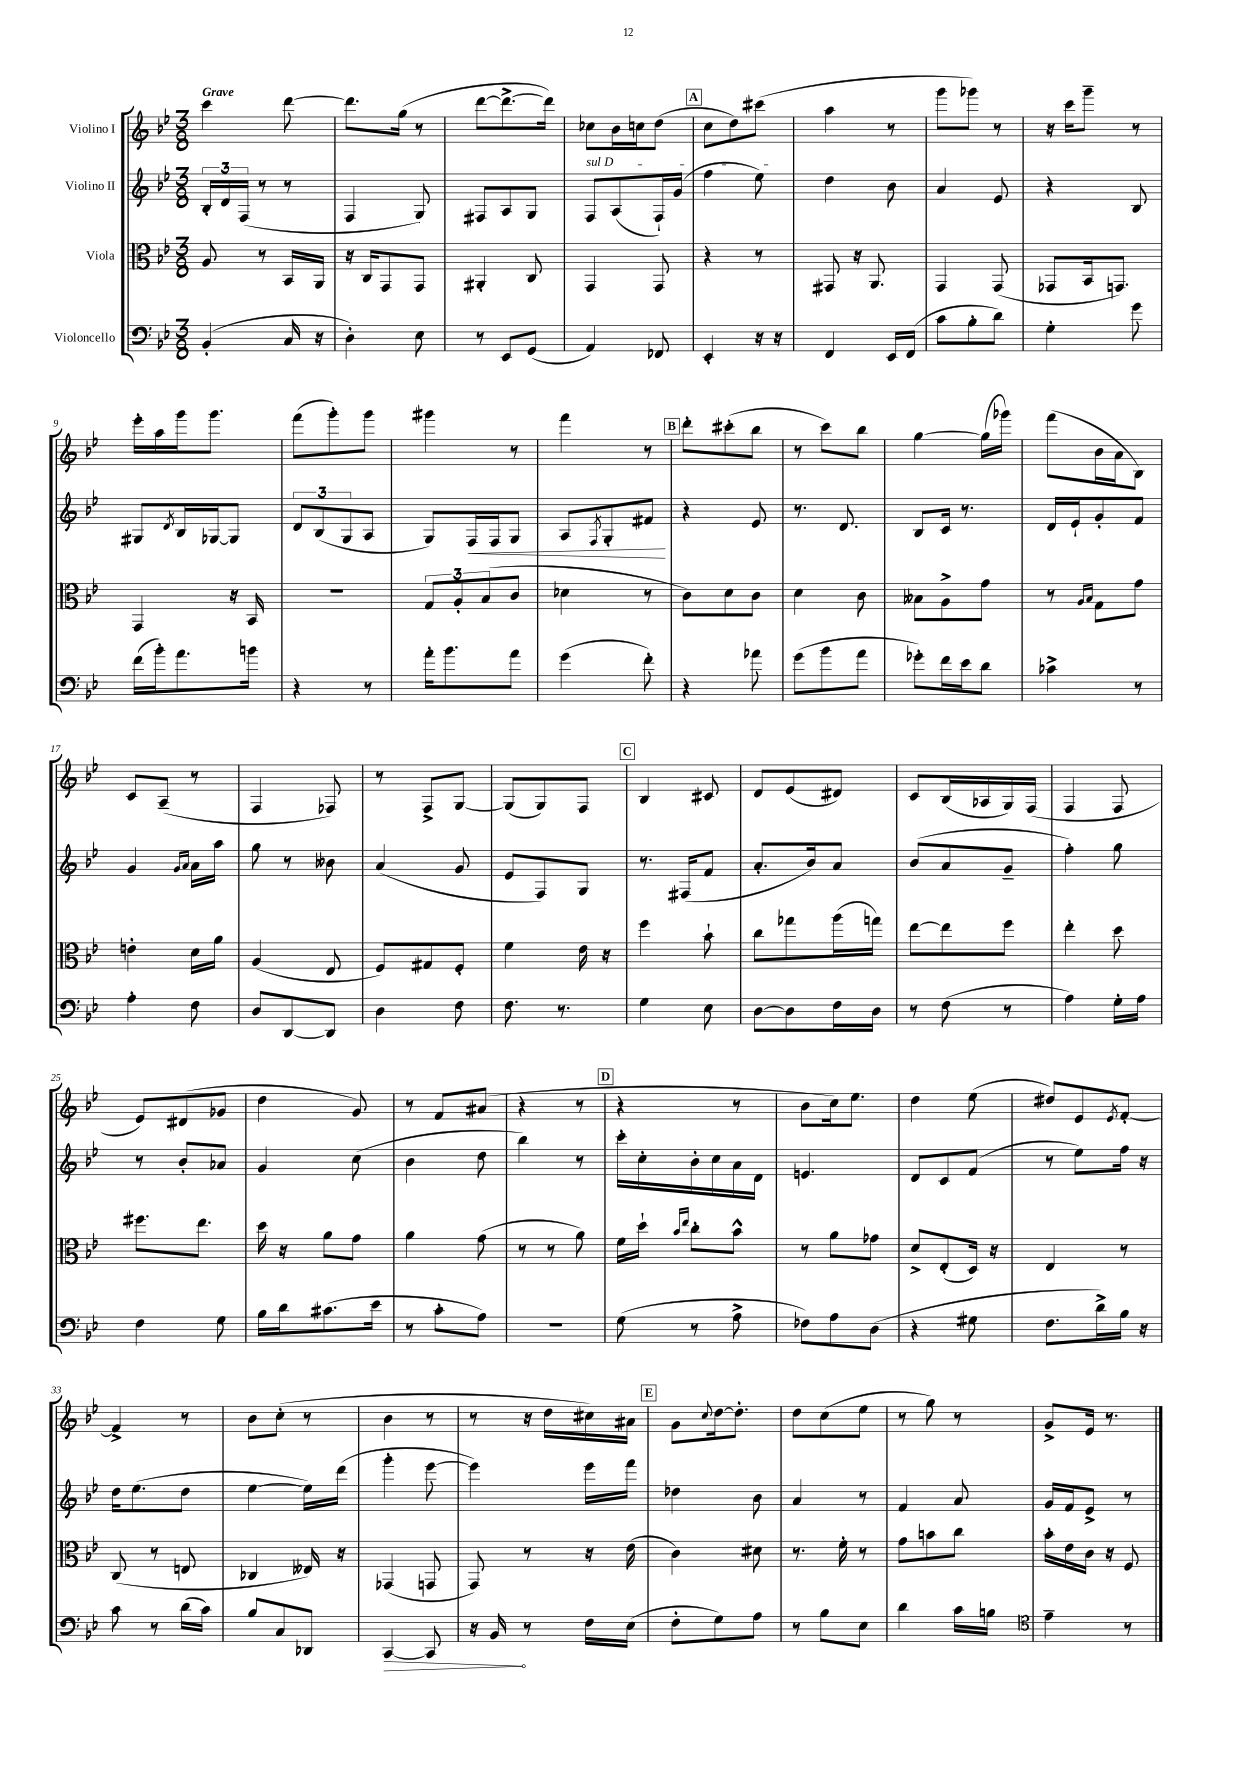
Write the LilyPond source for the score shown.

<<
\new StaffGroup <<
\new Staff = "s0" \with { instrumentName = "Violino I" } {
    \clef treble \key bes \major \numericTimeSignature \time 3/8 \tempo "Grave"
    c'''4 d'''8~ |
    d'''8. g''16( r8 |
    d'''8~ d'''8.~-> d'''16) |
    ces''8 bes'16 c''16 d''8( |
    \mark \markup { \box "A" } c''8 d''8) cis'''8( |
    a''4 r8 |
    g'''8 ges'''8) r8 |
    r16 c'''16 g'''8-- r8 |
    ees'''16-. a''16 g'''16 g'''8. |
    f'''8( g'''8-.) g'''8 |
    gis'''4 r8 |
    f'''4 r8 |
    \mark \markup { \box "B" } d'''8-. cis'''8-.( bes''8 |
    r8 c'''8) bes''8 |
    g''4~ g''16( ges'''16) |
    f'''8( bes'16 a'16 bes8) |
    c'8 a8--( r8 |
    f4 fes8) |
    r8 f8-> g8~ |
    g8( g8) f8 |
    \mark \markup { \box "C" } bes4 cis'8 |
    d'8 ees'8( dis'8) |
    c'8 bes16( aes16 g16) f16( |
    f4 f8 |
    ees'8) dis'8( ges'8 |
    d''4 g'8) |
    r8 f'8 ais'8( |
    r4 r8 |
    \mark \markup { \box "D" } r4 r8 |
    bes'8 c''16) ees''8. |
    d''4 ees''8( |
    dis''8) ees'8 \acciaccatura { ees'8 } f'8~-. |
    f'4-> r8 |
    bes'8 c''8-.( r8 |
    bes'4 r8 |
    r8 r16 d''16 cis''16) ais'16 |
    \mark \markup { \box "E" } g'8 \appoggiatura { c''8 } d''16~ d''8.-. |
    d''8 c''8( ees''8 |
    r8 g''8) r8 |
    g'8-> ees'16 r8. \bar "|." |
}
\new Staff = "s1" \with { instrumentName = "Violino II" } {
    \clef treble \key bes \major \numericTimeSignature \time 3/8
    \tuplet 3/2 { bes16-. d'16 f16( } r8 r8 |
    f4 g8) |
    fis8 a8 g8 |
    \once \override TextSpanner.bound-details.left.text = \markup { \italic "sul D" } f8\startTextSpan a8( f16-!) g'16( |
    \mark \markup { \box "A" } f''4 ees''8\stopTextSpan) |
    d''4 bes'8 |
    a'4 ees'8 |
    r4 bes8 |
    gis8 \acciaccatura { d'8 } bes16 ges16~ ges8 |
    \tuplet 3/2 { d'8 bes8( g8 } a8 |
    g8) f16\< f16 g8 |
    a8 \acciaccatura { f8 } g8-. fis'8\! |
    \mark \markup { \box "B" } r4 ees'8 |
    r8. d'8. |
    bes8 c'16 r8. |
    d'16 ees'16-! g'8-. f'8 |
    g'4 \grace { g'16 a'16 } a'16 a''16 |
    g''8 r8 beses'8 |
    a'4( g'8 |
    ees'8 f8) g8 |
    \mark \markup { \box "C" } r8. fis16( f'8 |
    a'8.-. bes'16) a'8 |
    bes'8( a'8 g'8-- |
    f''4-.) g''8 |
    r8 bes'8-. aes'8 |
    g'4 c''8( |
    bes'4 d''8 |
    bes''4) r8 |
    \mark \markup { \box "D" } c'''16-. c''16-. bes'16-. c''16 a'16 d'16 |
    e'4. |
    d'8 c'8 f'8( |
    r8 ees''8) f''16 r16 |
    d''16 ees''8.( d''8 |
    ees''4~ ees''16) d'''16( |
    g'''4-. ees'''8~ |
    ees'''4) ees'''16 f'''16 |
    \mark \markup { \box "E" } des''4 bes'8 |
    a'4 r8 |
    f'4 a'8 |
    g'16 f'16 ees'8-> r8 \bar "|." |
}
\new Staff = "s2" \with { instrumentName = "Viola" } {
    \clef alto \key bes \major \numericTimeSignature \time 3/8
    a8 r8 bes,16 a,16 |
    r16 c16 g,8 g,8 |
    ais,4-. c8 |
    g,4 g,8 |
    \mark \markup { \box "A" } r4 r8 |
    gis,8 r16 a,8. |
    g,4 g,8( |
    ges,8 bes,16 g,8.) |
    g,4 r16 bes,16 |
    R4. |
    \tuplet 3/2 { g8 a8-. bes8( } c'8 |
    des'4 r8 |
    \mark \markup { \box "B" } c'8) d'8 c'8 |
    d'4 c'8 |
    beses8 a8-> g'8 |
    r8 \grace { a16 bes16 } g8 g'8 |
    e'4-. d'16 a'16 |
    a4( ees8 |
    f8) gis8 f8-. |
    f'4 ees'16 r16 |
    \mark \markup { \box "C" } f''4 bes'8-! |
    c''8 ges''8 a''16( g''16) |
    ees''8~ ees''8 f''8 |
    ees''4-. d''8 |
    fis''8. ees''8. |
    d''16 r16 a'8 g'8 |
    a'4 g'8( |
    r8 r8 a'8) |
    \mark \markup { \box "D" } f'16 d''16-! \grace { bes'16 ees''16 } c''8-. bes'8-^ |
    r8 a'8 ges'8 |
    d'8-> ees8-.( d16) r16 |
    ees4 r8 |
    c8( r8 e8 |
    ces4 eeses16) r16 |
    ges,4( g,8 |
    g,8) r8 r16 ees'16( |
    \mark \markup { \box "E" } c'4) dis'8 |
    r8. f'16-. r8 |
    g'8 b'8 c''8 |
    bes'16-. ees'16 c'16 r16 f8 \bar "|." |
}
\new Staff = "s3" \with { instrumentName = "Violoncello" } {
    \clef bass \key bes \major \numericTimeSignature \time 3/8
    bes,4-.( c16 r16 |
    d4-.) ees8 |
    r8 ees,8 g,8( |
    a,4) fes,8 |
    \mark \markup { \box "A" } ees,4-. r16 r16 |
    f,4 ees,16 f,16( |
    c'8 bes8-. d'8) |
    g4-. g'8 |
    f'16( bes'16-.) a'8. b'16 |
    r4 r8 |
    a'16-. bes'8. a'8 |
    g'4( f'8-.) |
    \mark \markup { \box "B" } r4 aes'8 |
    g'8( bes'8 a'8 |
    ges'8-.) f'16 ees'16 d'8 |
    ces'4-> r8 |
    a4-. f8 |
    d8 d,8~ d,8 |
    d4 f8 |
    f8. r8. |
    \mark \markup { \box "C" } g4 ees8 |
    d8~ d8 f16 d16 |
    r8 f8( r8 |
    a4) g16-. a16 |
    f4 g8 |
    bes16 d'16 cis'8.( ees'16 |
    r8 c'8-. a8) |
    R4. |
    \mark \markup { \box "D" } g8( r8 a8-> |
    fes8) a8 d8( |
    r4 gis8 |
    f8. d'16->) bes16 r16 |
    c'8 r8 d'16( c'16) |
    bes8 c8 des,8 |
    \once \override Hairpin.circled-tip = ##t c,4~\> c,8 |
    r16 bes,16\! r8 f16 ees16( |
    \mark \markup { \box "E" } f8-. g8) a8 |
    r8 bes8 ees8 |
    d'4 c'16 b16 |
    \clef tenor ees'4-- r8 \bar "|." |
}
>>
>>
